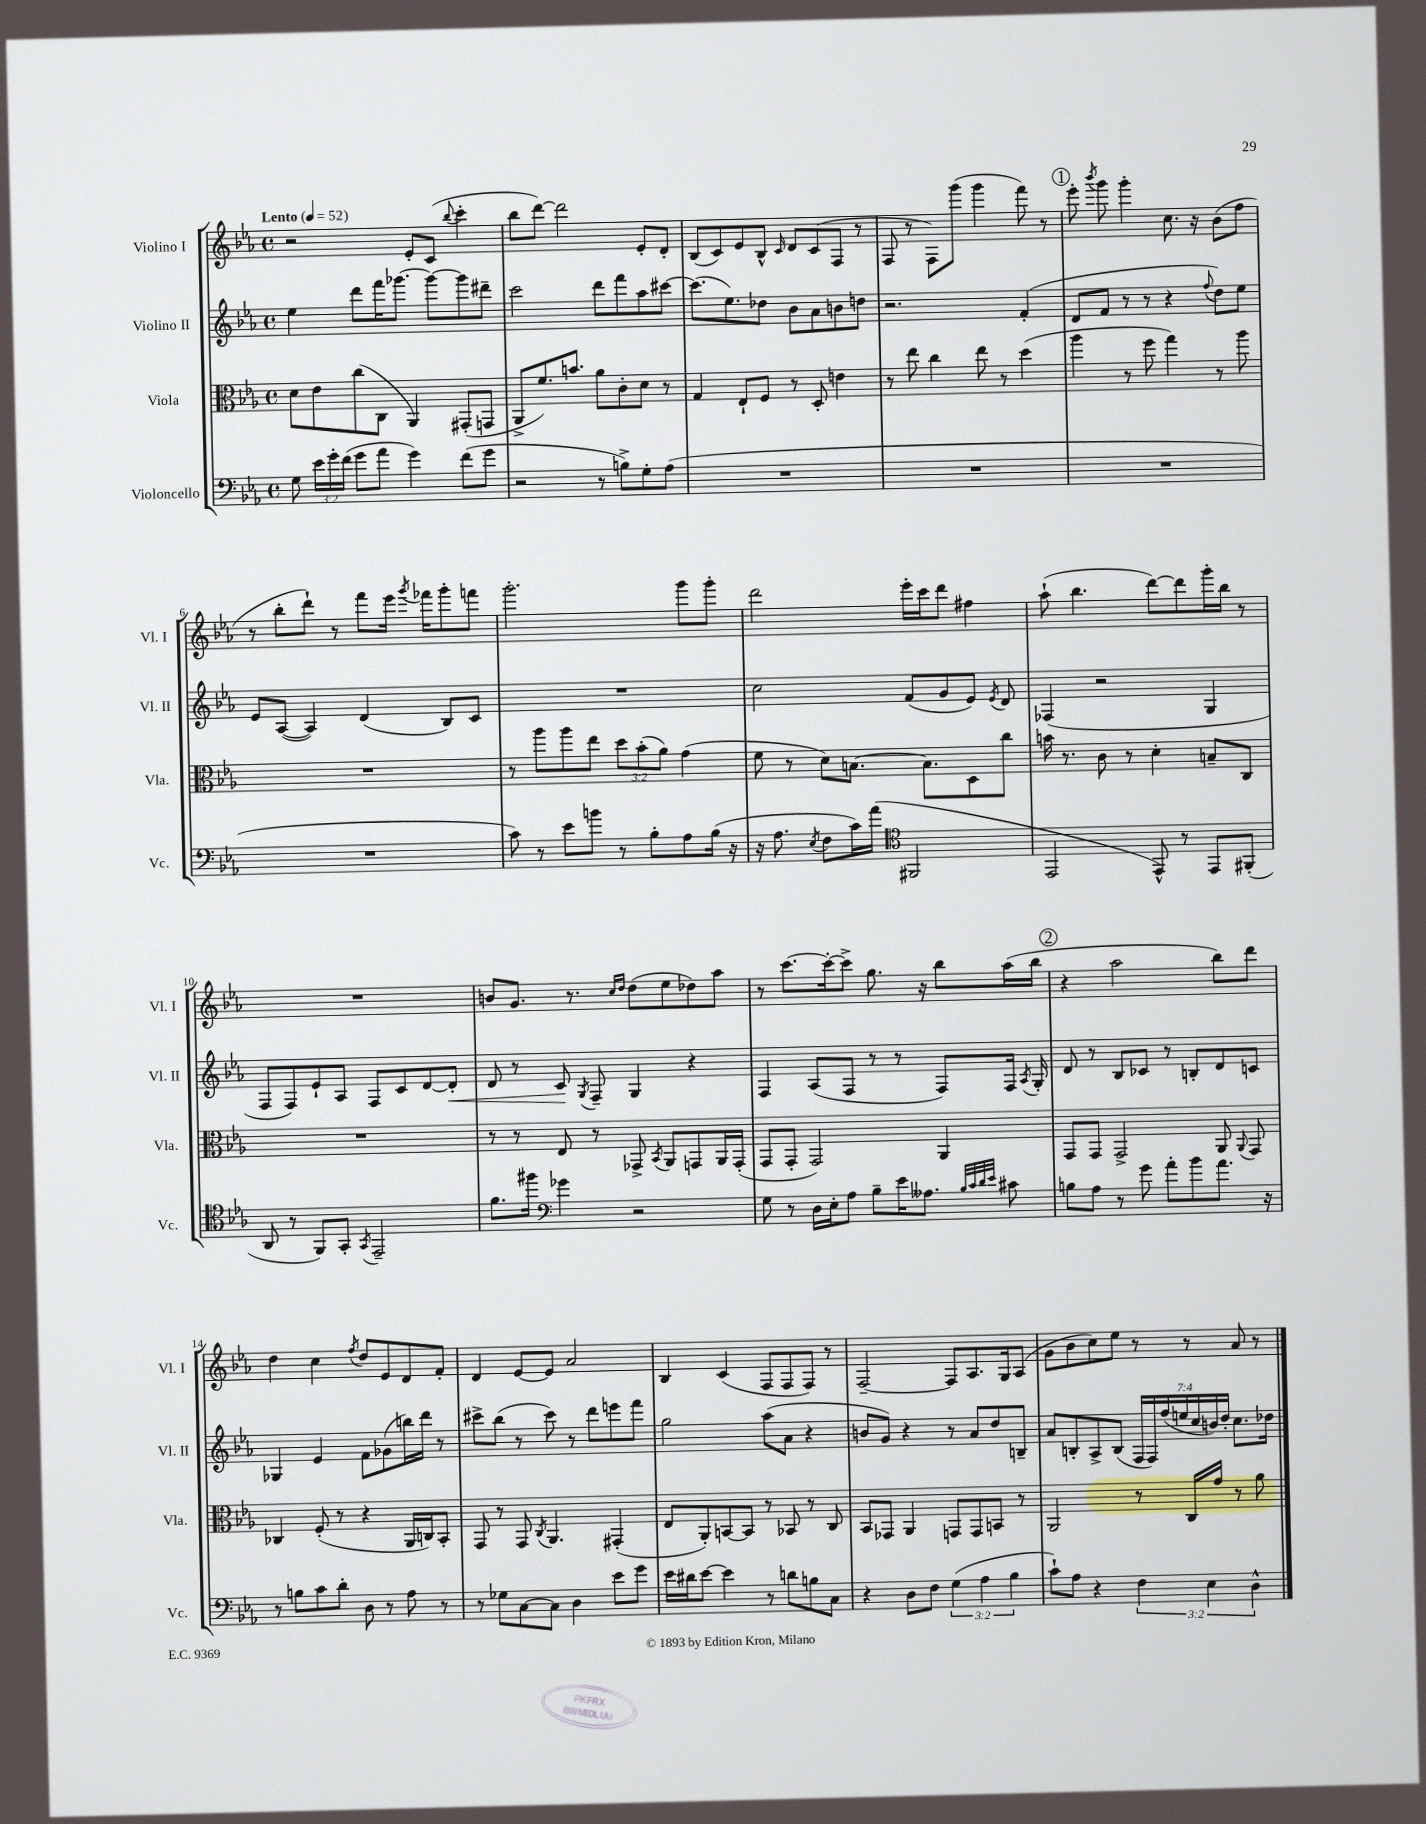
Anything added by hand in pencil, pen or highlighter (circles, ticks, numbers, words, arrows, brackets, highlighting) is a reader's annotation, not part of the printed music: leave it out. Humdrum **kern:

**kern	**kern	**kern	**kern
*staff4	*staff3	*staff2	*staff1
*clefF4	*clefC3	*clefG2	*clefG2
*k[b-e-a-]	*k[b-e-a-]	*k[b-e-a-]	*k[b-e-a-]
*M4/4	*M4/4	*M4/4	*M4/4
*met(c)	*met(c)	*met(c)	*met(c)
*MM52	*MM52	*MM52	*MM52
8G	8d	4ee-	2r
24e-	8e-	.	.
24g'	.	.	.
(24f	.	.	.
8g	(8cc	8ddd	.
8a-	8C	16fff	.
.	.	[8.ggg-	.
4g)	4AA-)	.	8e-'
.	.	8ggg-_	(8c
.	.	.	8qqbb-
(8f	(8GG#'	8ggg-]	4ccc'
8g	8GG	8ddd#~	.
=	=	=	=
2r	8AA-^	2ccc	8bb-
.	8.f)	.	[8ddd)
.	.	.	2ddd]
.	8.b	.	.
8r	8a-	8ddd	.
8B^)	8c'	8fff	.
8G'	8d	8aa-	8e-'
(8A-	8r	[8ccc#	8d'
=	=	=	=
1r	4G	(8.ccc#]	(8B-
.	.	.	8c)
.	.	8.ee-)	.
.	8E-`	.	8e-
.	8F	8dd-	8B-^^
.	.	.	16qqc
.	8r	8b-	8d
.	8D'	8a-	(8c
.	4e	8b	8F
.	.	8dd	8r
=	=	=	=
1r	8r	2.r	8F
.	8ee-	.	8r
.	4cc	.	8F)
.	.	.	(8ggg
.	8ee-	.	4ggg
.	8r	.	.
.	(4dd	(4f'	8fff)
.	.	.	8r
=	=	=	=
1r	4aa-	8d	8eee-'
.	.	.	8qbbb-
.	.	8f	8ggg
.	8r	8r	4ggg'
.	8ff	8r	.
.	4gg)	4r	8.cc
.	.	.	16r
.	.	8qqff	.
.	8r	8dd)	(8b-
.	8aa-	8ee-	8ff
=	=	=	=
1r	1r	8e-	8r
.	.	([8A-	8bb-'
.	.	4A-])	8ddd`)
.	.	.	8r
.	.	(4d	8fff
.	.	.	16eee-
.	.	.	8qggg
.	.	.	16fff-
.	.	8B-)	8ggg'
.	.	8c	8fff
=	=	=	=
8c)	8r	1r	2.ggg'
8r	8aa-	.	.
8e-	8aa-	.	.
8b	8ee-	.	.
8r	12dd	.	.
.	(12b-'	.	.
8B-'	.	.	.
.	12a-)	.	.
8A-	(4g	.	8ggg
(16B-	.	.	8ggg'
16r	.	.	.
=	=	=	=
16r	8f	2cc	2ddd
8.A-	.	.	.
.	8r	.	.
8qE-	.	.	.
8F	8d)	.	.
16c)	[8.B	.	.
(16a-	.	.	.
*clefC4	*	*	*
2FF#	.	(8f	16eee-'
.	8.B]	.	16ccc
.	.	8g	8ddd
.	8D	8e-)	4ff#
.	.	8qe-	.
.	8cc	8d	.
=	=	=	=
2EE-	16b	(4F-	(8aa-`
.	8.r	.	.
.	.	.	4.bb-
.	8c	2r	.
.	8r	.	.
8EE-^^)	4d'	.	[8ddd)
8r	.	.	8ddd]
8EE-	8B~	4G	16ggg'
.	.	.	16bb-
(8FF#'	8C	.	8r
=	=	=	=
8AA-	1r	8F	1r
8r	.	8F)	.
8FF)	.	8e-`	.
8GG'	.	8A-	.
8qGG	.	.	.
2EE-~	.	8F	.
.	.	8c	.
.	.	[8d	.
.	.	8d']	.
=	=	=	=
8.f	8r	8d	8b
.	8r	8r	8.g
16ff#	.	.	.
*clefF4	*	*	*
4g-	8E-	8c	.
.	.	.	8.r
.	.	8qG	.
.	8r	8F~	.
.	.	.	16qqcc
.	.	.	16qqdd
2r	8GG-^	4G	(8dd
.	8qBB-	.	.
.	8AA-	.	8ee-
.	8GG	4r	8dd-)
.	16AA-	.	8aa-
.	(16GG'	.	.
=	=	=	=
8G	8GG	4F	8r
8r	8GG'	.	[8.ccc
16D	2GG)	(8A-	.
16E-'	.	.	16ccc'_
8A-	.	8F	8ccc^]
8B-~	.	8r	8.gg
16e-	.	8r	.
8.A--	.	.	16r
.	4AA-	8F)	8bb-
32qqB-	.	.	.
32qqc	.	.	.
32qqd	.	.	.
32qqe-	.	.	.
8c#	.	16F	(16aa-
.	.	8qA-	.
.	.	16G'	16bb-
=	=	=	=
8B	8GG	8d	4r
8A-	8GG	8r	.
8r	2GG^	8B-	2aa-
8g	.	8c-	.
8a-'	.	8r	.
8b-	.	8B'	.
8.a-	8AA-	8d	8bb-)
.	8qqAA-	.	.
.	8GG	8c	8ddd
16r	.	.	.
=	=	=	=
8r	4C-	4G-	4dd
8B	.	.	.
8c	(8F'	4e-	4cc
8d'	8r	.	.
.	.	.	8qff
8D	4r	8f	8dd
8r	.	(8g-	8e-
8A-	16AA-	16bb)	8d
.	16C)	16ddd	.
8r	8BB-'	8r	8f'
=	=	=	=
8r	8GG	8ccc#^	4d
8G-	8r	(8bb-	.
[8C	8GG	8r	[8e-
.	8qC	.	.
8C]	4.AA-	8ccc#)	8e-]
4D	.	8r	2a-
.	.	8ddd	.
8e-	(4GG#'	8eee	.
8g	.	8fff	.
=	=	=	=
16e-	8E-	2gg	4B-
16d#	.	.	.
[8e-	8AA-')	.	.
4e-]	[8BB	.	(4c
.	8BB]	.	.
8r	8r	(8aa-	8F
8d	8BB-	8a-	8F
8B	8r	4r	8F)
8C	8C	.	8r
=	=	=	=
4r	8BB-	8b	[2F~
.	8GG-	8g)	.
8D	4AA-	4r	.
8F	.	.	.
(6G	8GG	8r	8F]
.	8GG	8a-	8.A-
6A-	.	.	.
.	8BB	8dd	.
.	.	.	16G
6B-	.	.	.
.	8r	8B~	(8A-
=	=	=	=
8c`)	2AA-	8a-	8g
8A-	.	8B'	8b-
4r	.	8A-^	8cc)
.	.	(8B	8ee-
6F	8r	28F	8r
.	.	28F)	.
.	.	(28ff	.
.	.	28ee	.
.	16C	.	8r
.	.	28cc	.
6E-	.	.	.
.	.	28b)	.
.	16g	.	.
.	.	28dd'	.
.	8r	8.cc	8a-
6D^^	.	.	.
.	8a-	.	8r
.	.	16dd-	.
==	==	==	==
*-	*-	*-	*-
